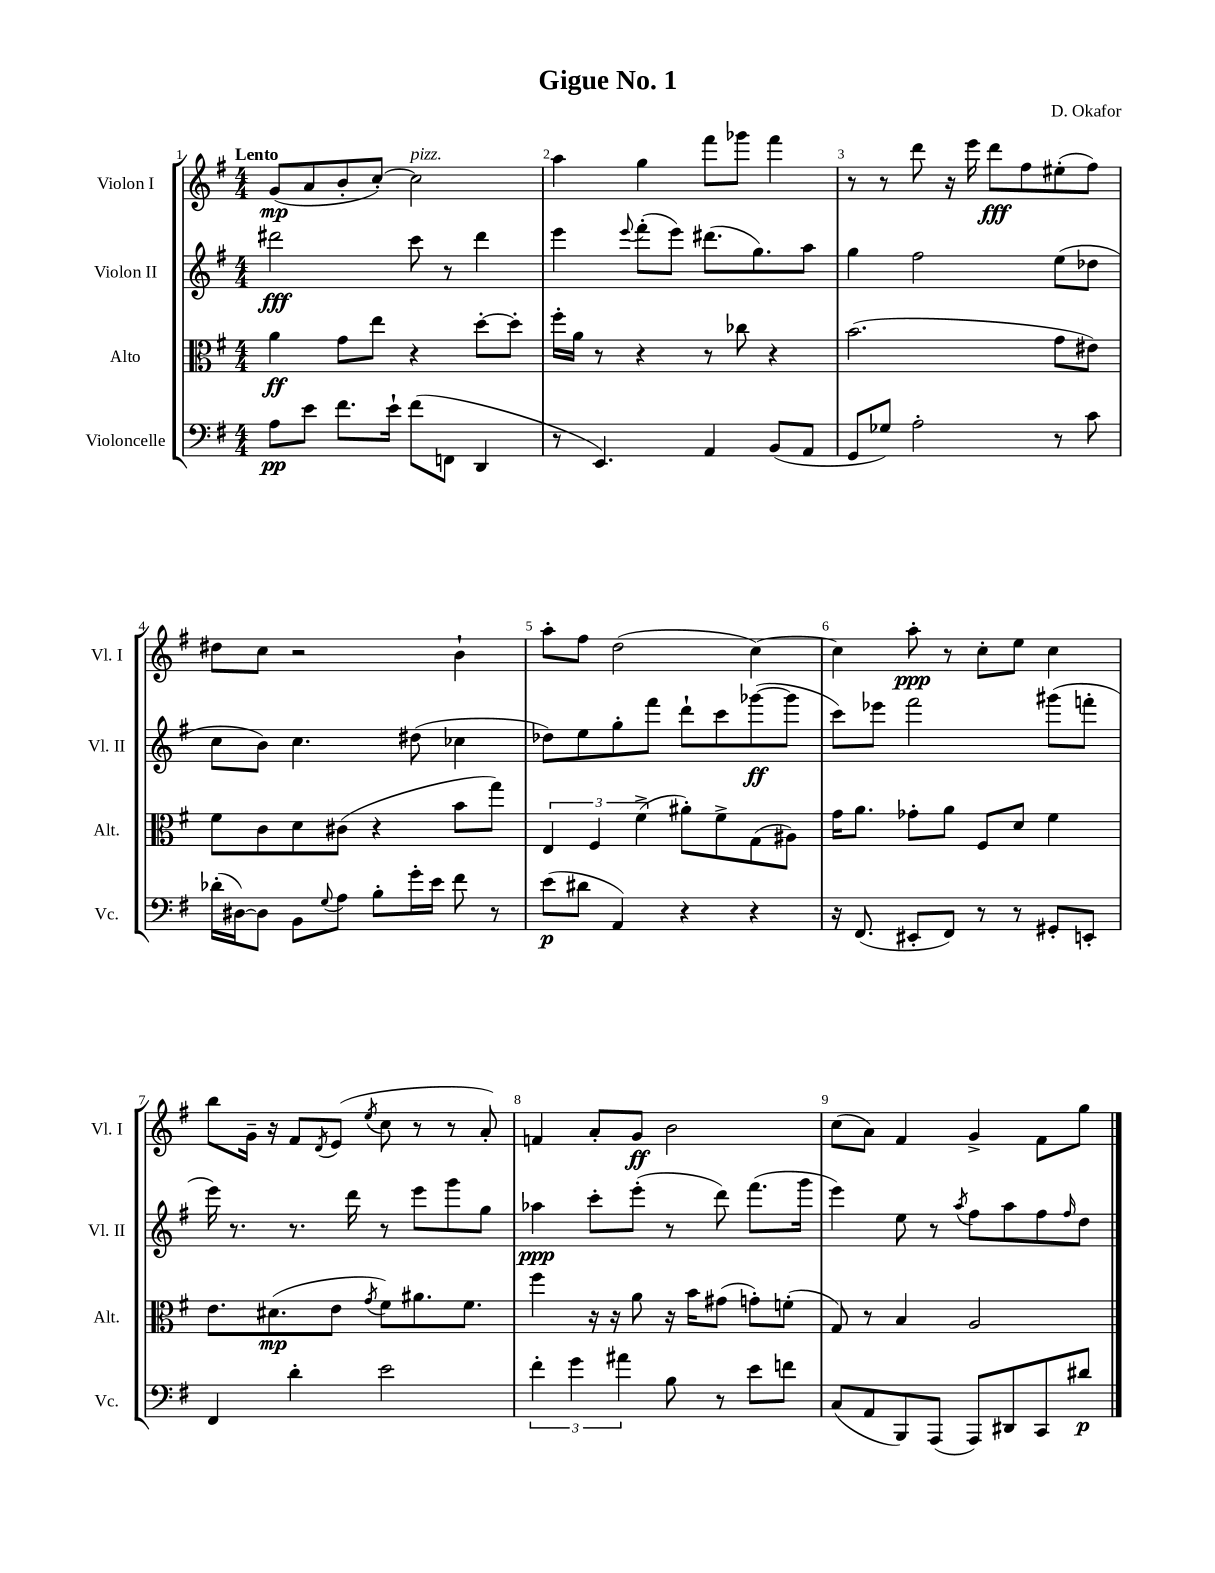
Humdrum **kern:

**kern	**dynam	**kern	**dynam	**kern	**dynam	**kern	**dynam
*part4	*part4	*part3	*part3	*part2	*part2	*part1	*part1
*staff4	*staff4	*staff3	*staff3	*staff2	*staff2	*staff1	*staff1
*I"Violoncelle	*	*I"Alto	*	*I"Violon II	*	*I"Violon I	*
*I'Vc.	*	*I'Alt.	*	*I'Vl. II	*	*I'Vl. I	*
*clefF4	*	*clefC3	*	*clefG2	*	*clefG2	*
*k[f#]	*	*k[f#]	*	*k[f#]	*	*k[f#]	*
*M4/4	*	*M4/4	*	*M4/4	*	*M4/4	*
=1	=1	=1	=1	=1	=1	=1	=1
!	!	!	!	!	!	!LO:TX:a:B:t=Lento	!
8A\L	pp	4a\	ff	2ddd#X\	fff	(8g/L	mp
8e\J	.	.	.	.	.	8a/	.
8.f#\L	.	8g\L	.	.	.	8b'/	.
.	.	8ee\J	.	.	.	[8cc'/J)	.
16e`\Jk	.	.	.	.	.	.	.
!	!	!	!	!	!	!LO:TX:a:i:t=pizz.	!
(8f#\L	.	4r	.	8ccc\	.	2cc\]	.
8FFn\J	.	.	.	8r	.	.	.
4DD/	.	[8dd'\L	.	4ddd#\	.	.	.
.	.	8dd'\J]	.	.	.	.	.
=2	=2	=2	=2	=2	=2	=2	=2
8r	.	16ff#'\LL	.	4eee\	.	4aa\	.
.	.	16a\JJ	.	.	.	.	.
4.EE/)	.	8r	.	.	.	.	.
.	.	.	.	8qqeee/	.	.	.
.	.	4r	.	(8fff#'\L	.	4gg\	.
.	.	.	.	8eee\J)	.	.	.
4AA/	.	8r	.	(8.ddd#X\L	.	8fff#\L	.
.	.	8cc-X\	.	.	.	8ggg-X\J	.
.	.	.	.	8.gg\)	.	.	.
(8BB/L	.	4r	.	.	.	4fff#\	.
8AA/J	.	.	.	8aa\J	.	.	.
=3	=3	=3	=3	=3	=3	=3	=3
8GG/L	.	(2.b\	.	4gg\	.	8r	.
8G-X/J)	.	.	.	.	.	8r	.
2A'\	.	.	.	2ff#\	.	8ddd\	.
.	.	.	.	.	.	16r	.
.	.	.	.	.	.	16eee\	.
.	.	.	.	.	.	8ddd\L	fff
.	.	.	.	.	.	8ff#\	.
8r	.	8g\L	.	(8ee\L	.	(8ee#X'\	.
8c\	.	8e#X\J)	.	8dd-X\J	.	8ff#\J)	.
!!LO:LB:g=z
=4	=4	=4	=4	=4	=4	=4	=4
(16d-X'\LL	.	8f#\L	.	8cc\L	.	8dd#X\L	.
[16D#X\J)	.	.	.	.	.	.	.
8D#\J]	.	8c\	.	8b\J)	.	8cc\J	.
8BB\L	.	8d\	.	4.cc\	.	2r	.
8qqG/	.	.	.	.	.	.	.
8A\J	.	(8c#X\J	.	.	.	.	.
8B'\L	.	4r	.	.	.	.	.
16g'\L	.	.	.	(8dd#X\	.	.	.
16e\JJ	.	.	.	.	.	.	.
8f#\	.	8b\L	.	4cc-X\	.	4b`\	.
8r	.	8gg\J)	.	.	.	.	.
=5	=5	=5	=5	=5	=5	=5	=5
(8e\L	p	6E/	.	8dd-X\L)	.	8aa'\L	.
8d#X\J	.	.	.	8ee\	.	8ff#\J	.
.	.	6F#/	.	.	.	.	.
4AA/)	.	.	.	8gg'\	.	(2dd\	.
.	.	(6f#^\	.	.	.	.	.
.	.	.	.	8fff#\J	.	.	.
4r	.	8a#X'\L)	.	8ddd`\L	.	.	.
.	.	8f#^\	.	8ccc\	.	.	.
4r	.	(8G\	.	([8ggg-X\	ff	[4cc\)	.
.	.	8A#X\J)	.	8ggg-\J]	.	.	.
=6	=6	=6	=6	=6	=6	=6	=6
16r	.	16g\KL	.	8ccc\L)	.	4cc\]	.
(8.FF#/	.	8.a\J	.	.	.	.	.
.	.	.	.	8eee-X\J	.	.	.
8EE#X'/L	.	8g-X'\L	.	2fff#\	.	8aa'\	ppp
8FF#/J)	.	8a\J	.	.	.	8r	.
8r	.	8F#/L	.	.	.	8cc'\L	.
8r	.	8d/J	.	.	.	8ee\J	.
8GG#X'/L	.	4f#\	.	(8ggg#X\L	.	4cc\	.
8EEn'/J	.	.	.	8fffn'\J	.	.	.
!!LO:LB:g=z
=7	=7	=7	=7	=7	=7	=7	=7
4FF#/	.	8.e\L	.	16eee\)	.	8bb\L	.
.	.	.	.	8.r	.	.	.
.	.	.	.	.	.	16g~\Jk	.
.	.	(8.d#X\	mp	.	.	16r	.
4d'\	.	.	.	8.r	.	8f#/L	.
.	.	.	.	.	.	8qd/	.
.	.	8e\J	.	.	.	(8e/J	.
.	.	.	.	16ddd\	.	.	.
.	.	8qg/	.	.	.	8qee/	.
2e\	.	8f#\L)	.	8r	.	8cc\	.
.	.	8.a#X\	.	8eee\L	.	8r	.
.	.	.	.	8ggg\	.	8r	.
.	.	8.f#\J	.	.	.	.	.
.	.	.	.	8gg\J	.	8a'/)	.
=8	=8	=8	=8	=8	=8	=8	=8
6f#'\	.	4ff#\	.	4aa-X\	ppp	4fn/	.
6g\	.	.	.	.	.	.	.
.	.	16r	.	8ccc'\L	.	8a'/L	.
.	.	16r	.	.	.	.	.
6a#X\	.	.	.	.	.	.	.
.	.	8a\	.	(8eee'\J	.	8g/J	ff
8B\	.	16r	.	8r	.	2b\	.
.	.	16b\KL	.	.	.	.	.
8r	.	(8g#X\J	.	8ddd\)	.	.	.
8e\L	.	8gn'\L)	.	(8.fff#\L	.	.	.
8fn\J	.	(8fn'\J	.	.	.	.	.
.	.	.	.	16ggg\Jk	.	.	.
=9	=9	=9	=9	=9	=9	=9	=9
(8C/L	.	8G/)	.	4eee\)	.	(8cc\L	.
8AA/	.	8r	.	.	.	8a\J)	.
8BBB/)	.	4B/	.	8ee\	.	4f#/	.
(8AAA/J	.	.	.	8r	.	.	.
.	.	.	.	8qaa/	.	.	.
8AAA/L)	.	2A/	.	8ff#\L	.	4g^/	.
8DD#X/	.	.	.	8aa\	.	.	.
8CC/	.	.	.	8ff#\	.	8f#\L	.
.	.	.	.	16qqff#/	.	.	.
8d#X/J	p	.	.	8dd\J	.	8gg\J	.
==	==	==	==	==	==	==	==
*-	*-	*-	*-	*-	*-	*-	*-
